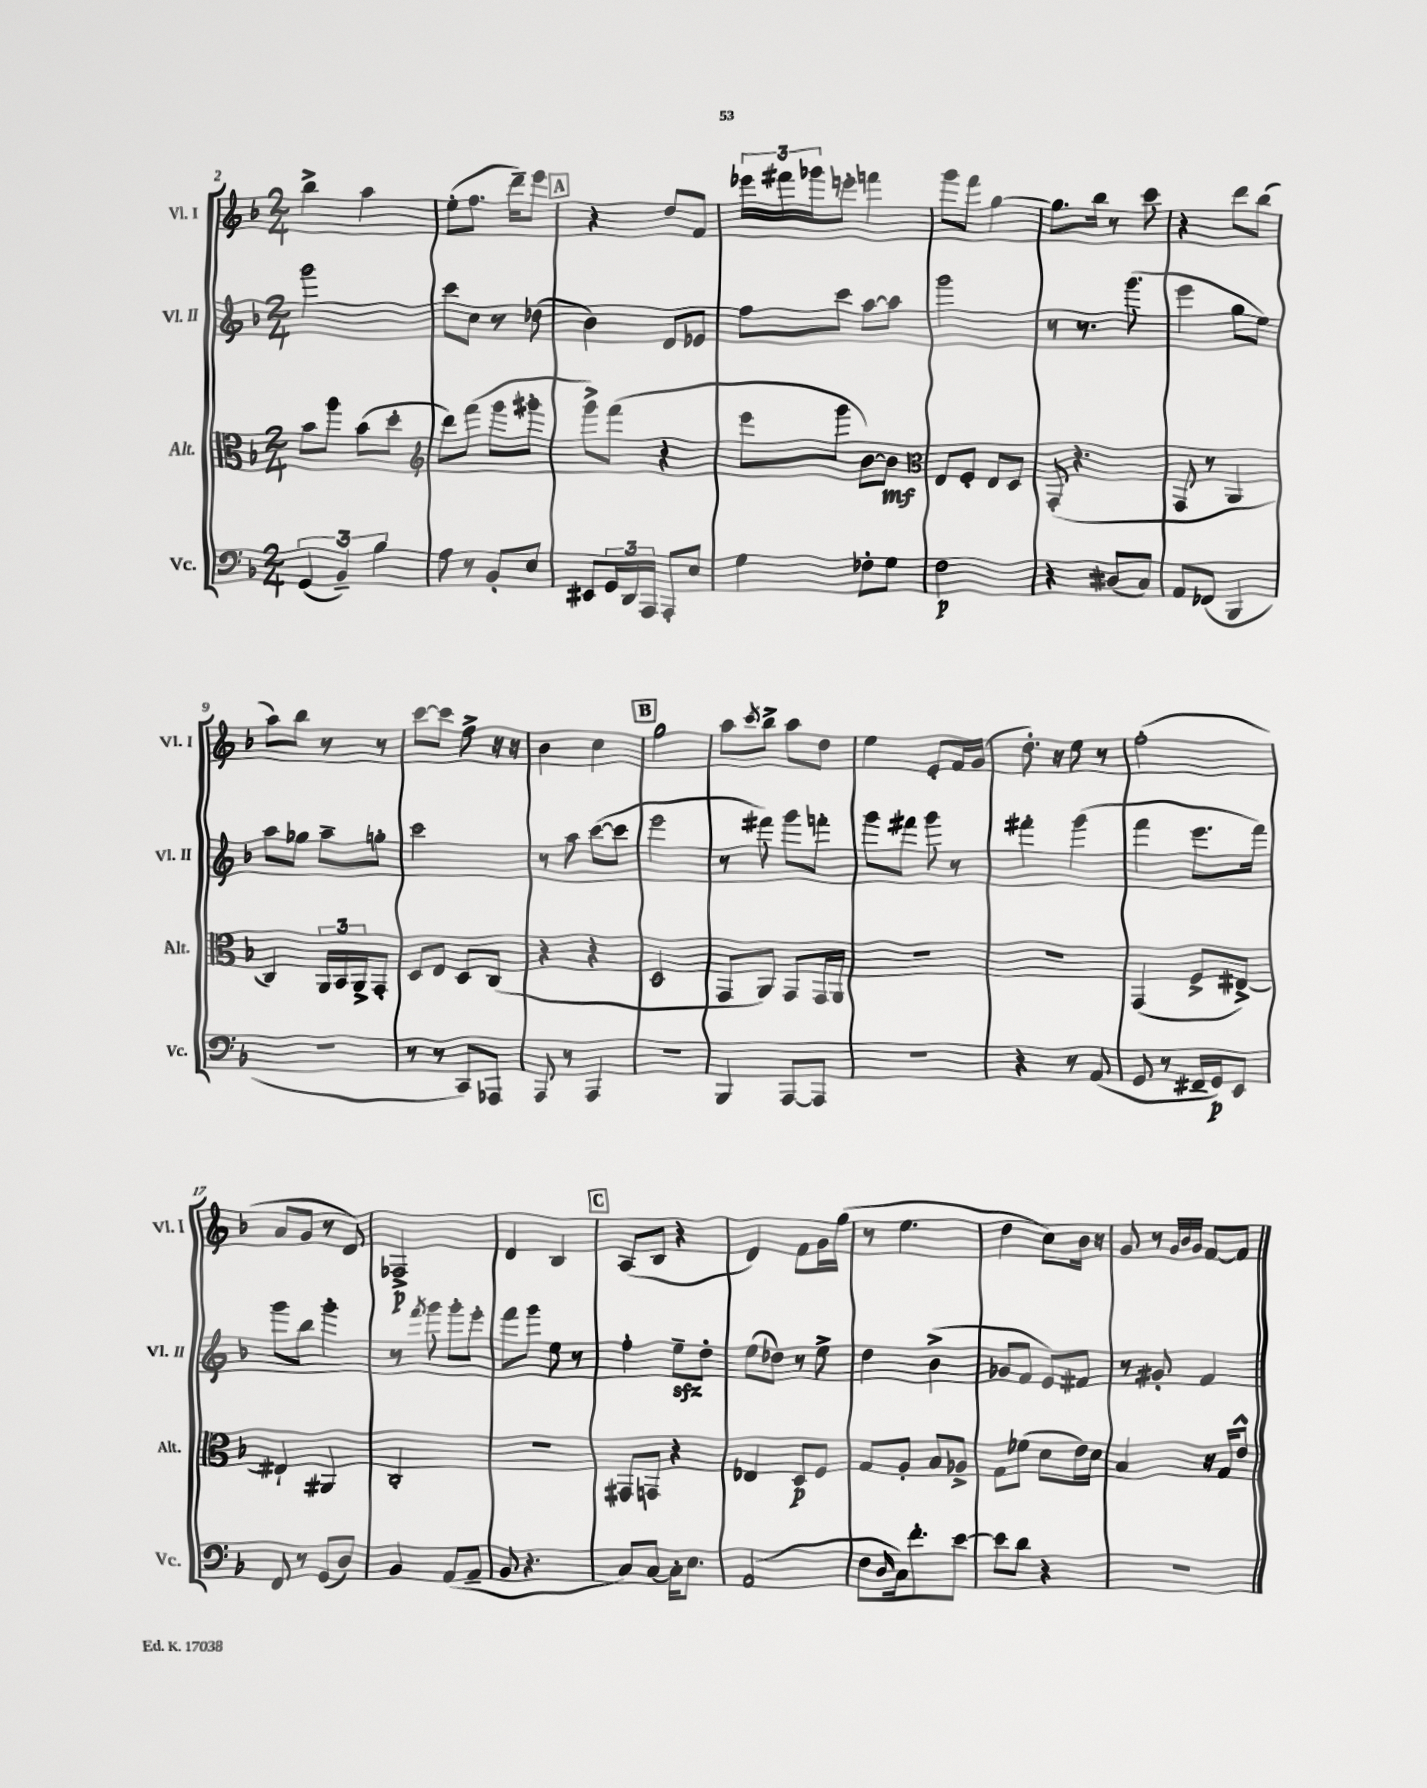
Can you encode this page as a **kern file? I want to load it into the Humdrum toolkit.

**kern	**kern	**kern	**kern
*staff4	*staff3	*staff2	*staff1
*clefF4	*clefC3	*clefG2	*clefG2
*k[b-]	*k[b-]	*k[b-]	*k[b-]
*M2/4	*M2/4	*M2/4	*M2/4
(6GG	8b-	2ggg	4bb-^
.	8aa	.	.
6BB-~)	.	.	.
.	(8b-	.	4aa
6B-	.	.	.
.	8dd'	.	.
=	=	=	=
*	*clefG2	*	*
8A	8ddd)	8ccc	(8ee'
8r	(8fff	8cc	8.ff
8BB-'	8ggg	8r	.
.	.	.	16ddd~)
8E	8ggg#'	(8dd-	8eee
=	=	=	=
8EE#	8ggg^)	4b-)	4r
24GG	(8fff	.	.
24DD	.	.	.
24AAA	.	.	.
8AAA'	4r	8d	8dd
8E	.	8e-	8f
=	=	=	=
4G	8eee	8ff	24eee-
.	.	.	24fff#
.	.	.	24ggg-
.	8ggg	8ccc	8eee'
8F-'	[8b-)	[8aa	4fff
8G	8b-]	8aa]	.
=	=	=	=
*	*clefC3	*	*
2F	8E	2ggg	8ggg
.	8F'	.	8fff
.	8E	.	[4gg
.	8D	.	.
=	=	=	=
4r	(8GG'	8r	8.gg]
.	4.r	8.r	.
.	.	.	16bb-
(8D#	.	.	8r
.	.	(8.ggg	.
8C)	.	.	8ccc
=	=	=	=
8AA	8GG	4eee	4r
(8FF-	8r	.	.
4BBB-	4AA	8gg	8ddd
.	.	8ee)	(8bb-
=	=	=	=
2r	4C)	8aa	8aa)
.	.	8gg-	8bb-
.	24AA	8aa~	8r
.	24BB-	.	.
.	24AA^	.	.
.	8GG'	8gg'	8r
=	=	=	=
8r	8D	2ccc	[8ccc
8r	8E	.	8ccc]
8CC)	8D	.	8ff^
8AAA-	(8C	.	16r
.	.	.	16r
=	=	=	=
8AAA	4r	8r	4b-
8r	.	8aa	.
4AAA	4r	([8ccc	4cc
.	.	8ccc]	.
=	=	=	=
2r	2D	2eee	2gg
=	=	=	=
4BBB-	8GG	8r	8aa
.	.	.	8qccc
.	8AA)	8fff#)	8bb-^
[8AAA	8GG	8ggg	8aa
8AAA]	16GG	8fff'	8dd
.	16AA	.	.
=	=	=	=
2r	2r	8ggg	4ee
.	.	8fff#	.
.	.	8ggg	8e'
.	.	8r	16f
.	.	.	(16g
=	=	=	=
4r	2r	4fff#'	8.dd')
.	.	.	16r
8r	.	(4ggg	8ee
(8AA	.	.	8r
=	=	=	=
8GG	(4GG	4fff	(2ff'
8r	.	.	.
16FF#~	8F^	8.eee	.
16GG)	.	.	.
8EE	[8E#^)	.	.
.	.	16fff)	.
=	=	=	=
8FF	4E#`]	8ggg	8a
8r	.	8bb-	8g
(8GG	4AA#	4ggg'	8r
8D)	.	.	8d)
=	=	=	=
4BB-	2C'	8r	2F-^
.	.	8qfff	.
.	.	8ggg	.
(8AA	.	8ggg'	.
8AA~	.	8eee'	.
=	=	=	=
8BB-	2r	8fff	4d
4.r	.	8ggg	.
.	.	8ee	4B-
.	.	8r	.
=	=	=	=
8C)	8GG#	4ff'	(8A
[8C	8GG	.	8B-
16C']	4r	8ee~	4r
8.E	.	.	.
.	.	8dd'	.
=	=	=	=
(2AA	4E-	(8ee	4d)
.	.	8dd-)	.
.	8D	8r	8f
.	8F	8ee^	16g
.	.	.	(16gg
=	=	=	=
8F	8G	4dd	8r
16qqD	.	.	.
16C)	8A'	.	4.ee
8.f'	.	.	.
.	8B-	(4b-^	.
[8e	8A-^	.	.
=	=	=	=
8e]	8G	8g-	4dd
8d	(8f-	8f	.
4r	8d	8e)	8cc)
.	16e)	8f#	16b-
.	16d	.	16r
=	=	=	=
2r	4B-	8r	8g
.	.	8g#'	8r
.	.	.	32qqg
.	.	.	32qqb-
.	.	.	32qqg
.	16r	4f	[8f
.	16G	.	.
.	8e^^	.	8f]
==	==	==	==
*-	*-	*-	*-
